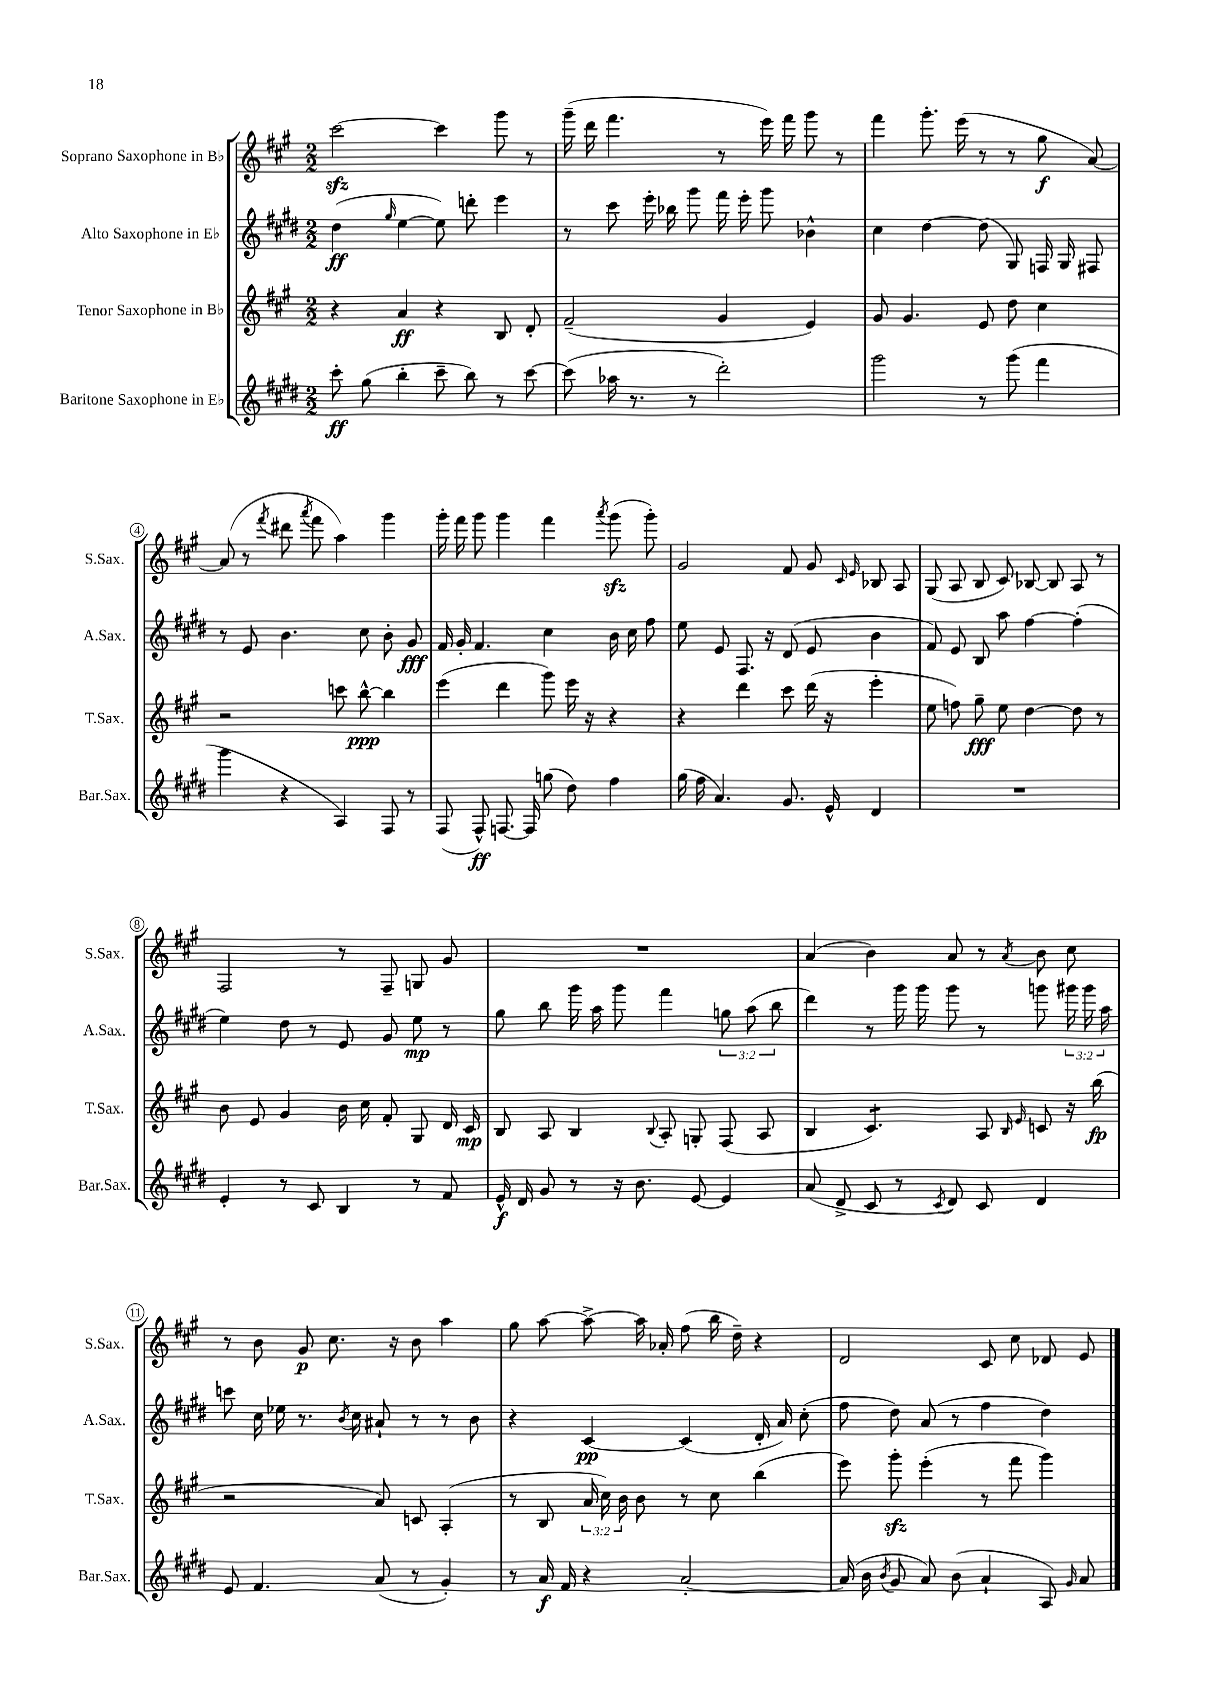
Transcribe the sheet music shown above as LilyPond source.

<<
\new StaffGroup <<
\new Staff = "s0" \with { instrumentName = "Soprano Saxophone in Bb" shortInstrumentName = "S.Sax." } {
    \clef treble \key a \major \numericTimeSignature \time 2/2
    \autoBeamOff cis'''2~\sfz cis'''4 gis'''8 r8 |
    gis'''16--( d'''16 fis'''4. r8 e'''16) fis'''16 gis'''8 r8 |
    fis'''4 gis'''8.-. e'''16( r8 r8 gis''8\f a'8~) |
    a'8( r8 \acciaccatura { fis'''8 } dis'''8 \acciaccatura { a'''8 } fis'''8 a''4) gis'''4 |
    gis'''16-. fis'''16 gis'''8 gis'''4 fis'''4 \acciaccatura { a'''8 } gis'''8\sfz( gis'''8-.) |
    gis'2 fis'8 gis'8 \grace { cis'16 e'16 } bes8 a8 |
    gis8( a8 b8 cis'8) bes8~ bes8 a8 r8 |
    fis2 r8 fis8-- g8 gis'8 |
    R1 |
    a'4( b'4) a'8 r8 \acciaccatura { a'8 } b'8 cis''8 |
    r8 b'8 gis'8\p cis''8. r16 b'8 a''4 |
    gis''8 a''8~ a''8~-> a''16 aes'16-. fis''8( b''16 d''16--) r4 |
    d'2 cis'8 cis''8 des'8 e'8 \bar "|." |
}
\new Staff = "s1" \with { instrumentName = "Alto Saxophone in Eb" shortInstrumentName = "A.Sax." } {
    \clef treble \key e \major \numericTimeSignature \time 2/2 \override Staff.TupletNumber.text = #tuplet-number::calc-fraction-text
    \autoBeamOff dis''4\ff( \grace { gis''16 } e''4~ e''8) d'''8-. e'''4 |
    r8 cis'''8 e'''16-. bes''16 gis'''8 fis'''16 e'''16-. gis'''8 bes'4-^ |
    cis''4 dis''4~ dis''8( gis8) f16 gis16 fis8 |
    r8 e'8 b'4. cis''8 b'8-. gis'8\fff |
    fis'16 gis'16-. fis'4. cis''4 b'16 cis''16 fis''8 |
    e''8 e'8 fis8. r16 dis'8( e'8 b'4 |
    fis'8) e'8 b8 a''8 fis''4~ fis''4-.( |
    e''4) dis''8 r8 e'8 gis'8 e''8\mp r8 |
    gis''8 b''8 gis'''16 a''16 gis'''8 fis'''4 \tuplet 3/2 { g''8 a''8( b''8 } |
    dis'''4) r8 gis'''16 gis'''16 gis'''8 r8 g'''8 \tuplet 3/2 { gis'''16 gis'''16 a''16 } |
    c'''8 cis''16 ees''16 r8. \acciaccatura { b'8 } cis''16 ais'8-! r8 r8 b'8 |
    r4 cis'4~\pp cis'4( dis'16-. a'16) cis''8-.( |
    fis''8 dis''8) a'8( r8 fis''4 dis''4) \bar "|." |
}
\new Staff = "s2" \with { instrumentName = "Tenor Saxophone in Bb" shortInstrumentName = "T.Sax." } {
    \clef treble \key a \major \numericTimeSignature \time 2/2 \override Staff.TupletNumber.text = #tuplet-number::calc-fraction-text
    \autoBeamOff r4 a'4\ff r4 b8 d'8-. |
    fis'2--( gis'4 e'4) |
    gis'8 gis'4. e'8 d''8 cis''4 |
    r2 c'''8 b''8~-^\ppp b''4 |
    e'''4( d'''4 gis'''8) e'''16 r16 r4 |
    r4 d'''4 cis'''8 d'''16( r16 e'''4-. |
    e''8 f''8) gis''8--\fff e''8 d''4~ d''8 r8 |
    b'8 e'8 gis'4 b'16 cis''16 fis'8-. gis8 d'16 cis'16\mp |
    b8 a8 b4 \appoggiatura { b8 } a8-. g8-. fis8( a8 |
    b4 cis'4.:8) a8 \grace { b16 e'16 } c'8 r16 b''16\fp( |
    r2 a'8) c'8 a4-.( |
    r8 b8 \tuplet 3/2 { a'16 cis''16) b'16 } b'8 r8 cis''8 b''4( |
    e'''8) gis'''8-.\sfz e'''4-.( r8 fis'''8 gis'''4) \bar "|." |
}
\new Staff = "s3" \with { instrumentName = "Baritone Saxophone in Eb" shortInstrumentName = "Bar.Sax." } {
    \clef treble \key e \major \numericTimeSignature \time 2/2
    \autoBeamOff cis'''8-.\ff gis''8( b''4-. cis'''8-- b''8) r8 cis'''8~ |
    cis'''8( aes''16 r8. r8 dis'''2-.) |
    gis'''2 r8 gis'''8( fis'''4 |
    gis'''4 r4 a4) fis8 r8 |
    fis8( fis8-^\ff) f8.~ f16 g''8( dis''8) fis''4 |
    gis''16( fis''16 a'4.) gis'8. e'16-^ dis'4 |
    R1 |
    e'4-. r8 cis'8 b4 r8 fis'8 |
    e'16-^\f dis'16 gis'8 r8 r16 b'8. e'8~ e'4 |
    a'8( dis'8-> cis'8 r8 \acciaccatura { cis'8 } dis'8) cis'8 dis'4 |
    e'8 fis'4. a'8( r8 gis'4-.) |
    r8 a'16\f fis'16 r4 a'2~-. |
    a'16( b'16 \acciaccatura { b'8 } gis'8 a'8) b'8( a'4-! a8) \grace { gis'16 } a'8 \bar "|." |
}
>>
>>
\layout { \context { \Score \override BarNumber.stencil = #(make-stencil-circler 0.1 0.3 ly:text-interface::print) } }
